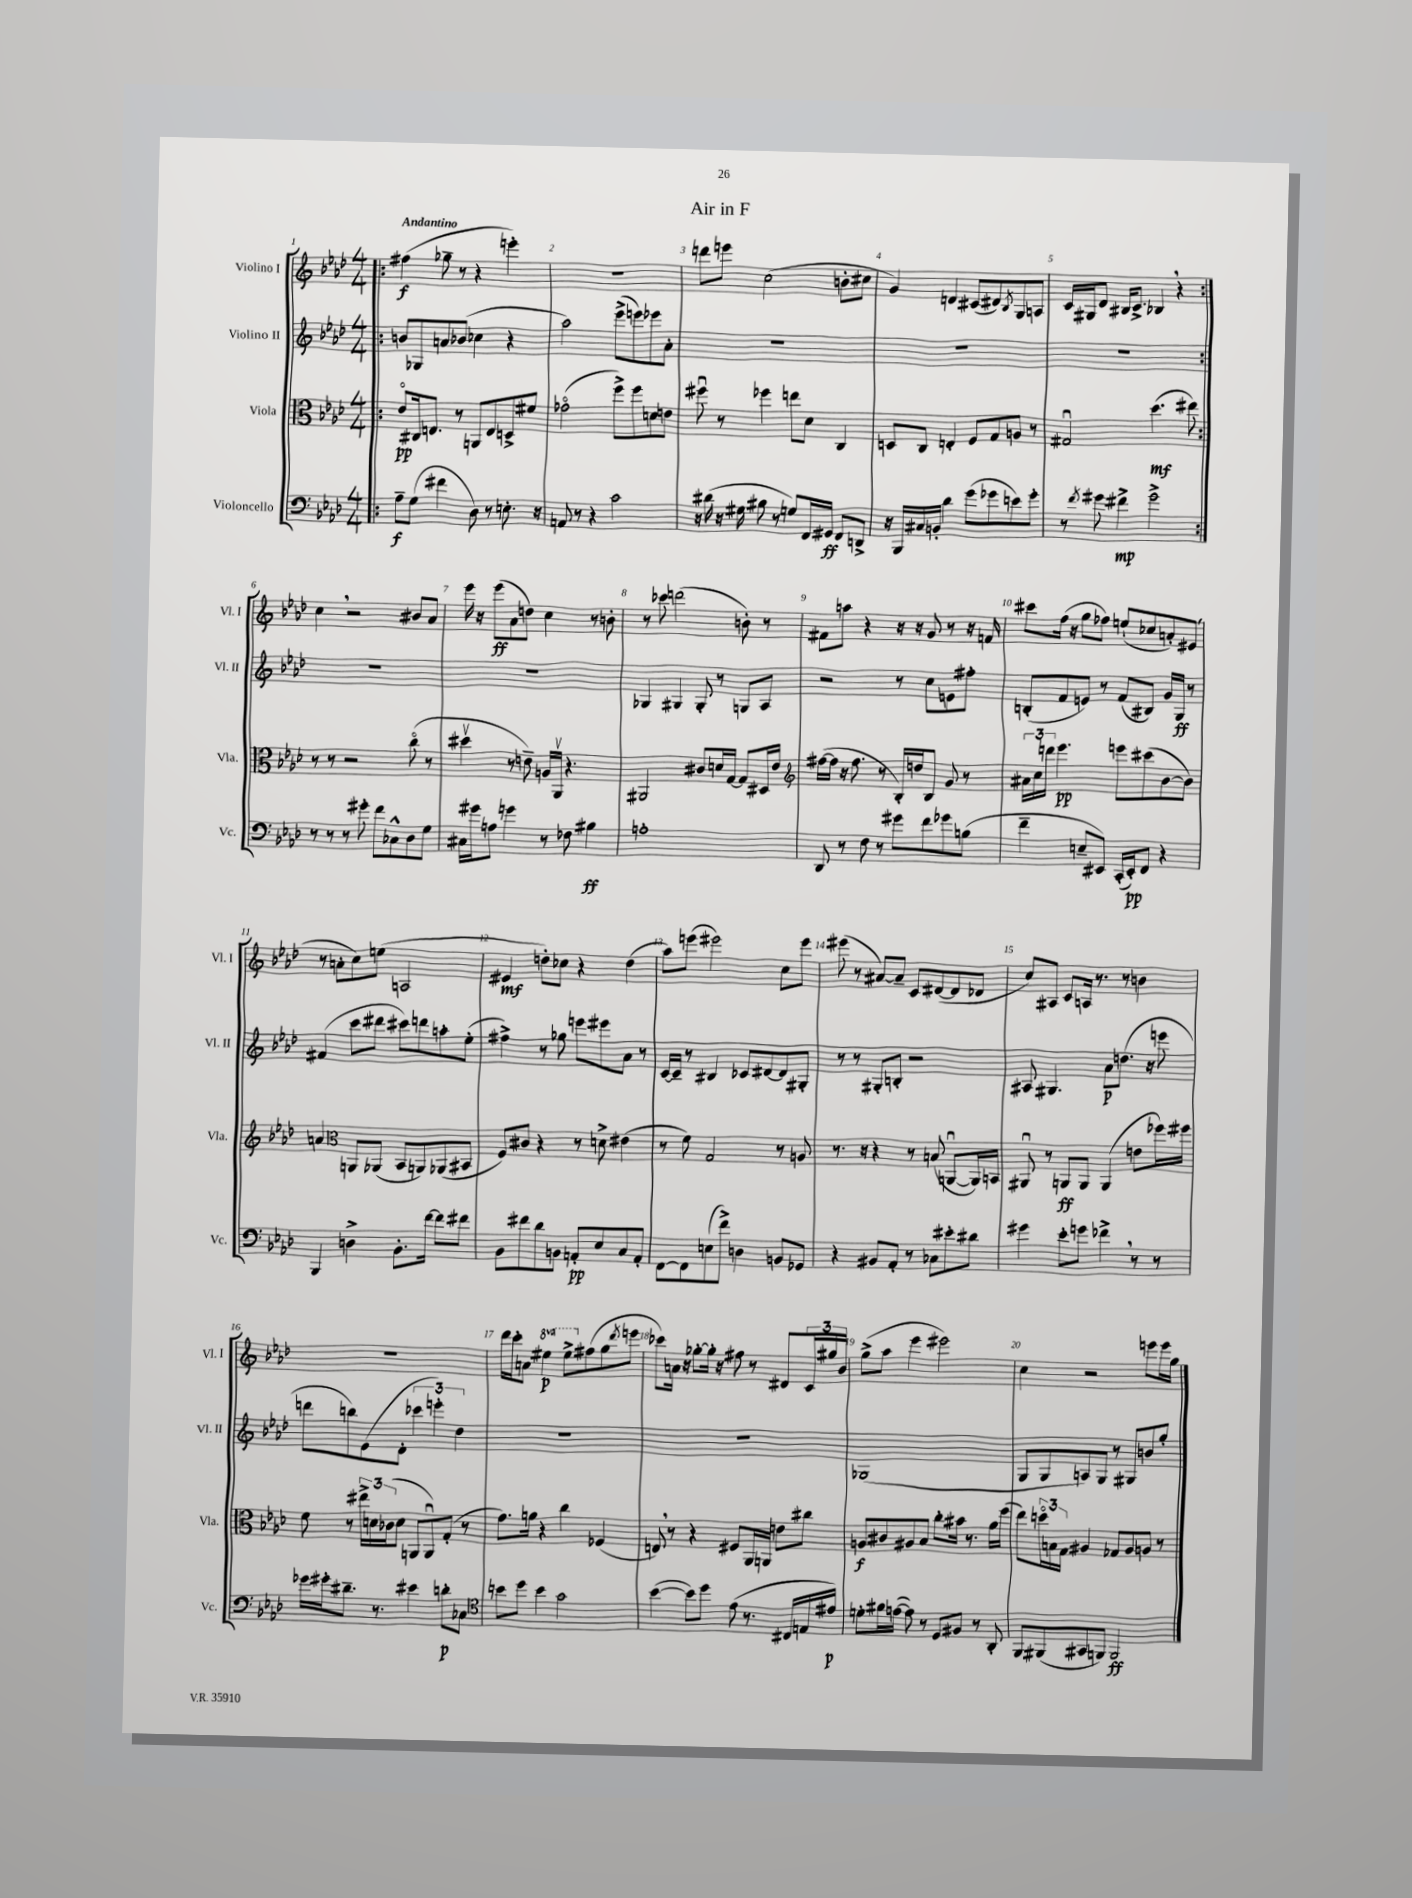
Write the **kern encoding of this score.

**kern	**dynam	**kern	**dynam	**kern	**dynam	**kern	**dynam
*part4	*part4	*part3	*part3	*part2	*part2	*part1	*part1
*staff4	*staff4	*staff3	*staff3	*staff2	*staff2	*staff1	*staff1
*I"Violoncello	*	*I"Viola	*	*I"Violino II	*	*I"Violino I	*
*I'Vc.	*	*I'Vla.	*	*I'Vl. II	*	*I'Vl. I	*
*clefF4	*	*clefC3	*	*clefG2	*	*clefG2	*
*k[b-e-a-d-]	*	*k[b-e-a-d-]	*	*k[b-e-a-d-]	*	*k[b-e-a-d-]	*
*M4/4	*	*M4/4	*	*M4/4	*	*M4/4	*
=1!|:	=1!|:	=1!|:	=1!|:	=1!|:	=1!|:	=1!|:	=1!|:
!	!	!	!	!	!	!LO:TX:a:B:t=Andantino	!
8A-~\L	f	8e-/L	pp	8bn/L	.	(4ff#X\	f
(8G\J	.	16C#X/k	.	8G-X/	.	.	.
.	.	8.En/J	.	.	.	.	.
4f#X\	.	.	.	8an/	.	8gg-X~\	.
.	.	8r	.	(8b-X/J	.	8r	.
8D-\)	.	8AAn/L	.	4cc-X\	.	4r	.
8r	.	8E/	.	.	.	.	.
8.En'\	.	8Dn^/	.	4r	.	4eeen'\)	.
.	.	8f#X/J	.	.	.	.	.
16r	.	.	.	.	.	.	.
=2	=2	=2	=2	=2	=2	=2	=2
8AAn/	.	(2g-X\	.	2aa-\)	.	1r	.
8r	.	.	.	.	.	.	.
4r	.	.	.	.	.	.	.
2c\	.	8ff^\L)	.	(8eee-^\L	.	.	.
.	.	8ff\	.	8eeen\)	.	.	.
.	.	8dn\	.	8eee-X\	.	.	.
.	.	8en\J	.	8a-'\J	.	.	.
=3	=3	=3	=3	=3	=3	=3	=3
16r	.	8ff#Xu\	.	1r	.	8dddn\L	.
(16d#X\	.	.	.	.	.	.	.
16r	.	8r	.	.	.	8eeen\J	.
16G#X\	.	.	.	.	.	.	.
8B#X\	.	4ff-X\	.	.	.	(2cc\	.
8r	.	.	.	.	.	.	.
8Gn/L)	.	8een\L	.	.	.	.	.
16FF/L	.	8d-\J	.	.	.	.	.
16GG#X/JJ	ff	.	.	.	.	.	.
8FF/L	.	4C/	.	.	.	8bn'\L	.
8DDn^/J	.	.	.	.	.	8cc#X\J	.
=4	=4	=4	=4	=4	=4	=4	=4
16r	.	8Dn/L	.	1r	.	4g/)	.
16BBB-/LL	.	.	.	.	.	.	.
16C#X/	.	8C/J	.	.	.	.	.
16BBn'/JJ	.	.	.	.	.	.	.
4d-\	.	4En'/	.	.	.	4dn/	.
(8g\L	.	8F/L	.	.	.	(8c#X/L	.
8g-X\	.	8G/	.	.	.	8d#X/)	.
.	.	.	.	.	.	8qB-/	.
8en\)	.	8An/J	.	.	.	8G/	.
8g-'\J	.	8r	.	.	.	8An/J	.
=5	=5	=5	=5	=5	=5	=5	=5
8r	.	2G#Xu/	.	1r	.	16c/LL	.
.	.	.	.	.	.	16G#X/J	.
8qf/	.	.	.	.	.	.	.
8g#X\	.	.	.	.	.	8d-/J	.
4f#X^\	mp	.	.	.	.	16B#X/KL	.
.	.	.	.	.	.	8.c^/J	.
2g#^\	.	(4.dd-\	mf	.	.	4B-X,/	.
.	.	.	.	.	.	4r	.
.	.	8ee#X\)	.	.	.	.	.
!!LO:LB:g=z
=6:|!	=6:|!	=6:|!	=6:|!	=6:|!	=6:|!	=6:|!	=6:|!
8r	.	8r	.	1r	.	4cc,\	.
8r	.	8r	.	.	.	.	.
8r	.	2r	.	.	.	2r	.
8g#X'\	.	.	.	.	.	.	.
8f\L	.	.	.	.	.	.	.
8C-X^^\	.	.	.	.	.	.	.
8D-\	.	(8cc\	.	.	.	8b#X/L	.
8G\J	.	8r	.	.	.	8a-/J	.
=7	=7	=7	=7	=7	=7	=7	=7
16C#X\LL	.	4dd#Xv\	.	1r	.	16eee-\	.
16g#X\J	.	.	.	.	.	16r	.
8An\J	.	.	.	.	.	(8eee-\L	ff
4gn\	.	8r	.	.	.	8a-\	.
.	.	8en~\)	.	.	.	8ddn\J)	.
8r	.	16An/LL	.	.	.	4cc\	.
.	.	16AA-v/JJ	.	.	.	.	.
8F-X\	.	4.r	.	.	.	.	.
4B#X\	ff	.	.	.	.	8r	.
.	.	.	.	.	.	8bn'\	.
=8	=8	=8	=8	=8	=8	=8	=8
1An'	.	2AA#X/	.	4G-X/	.	8r	.
.	.	.	.	.	.	8ccc-X\	.
.	.	.	.	4G#X/	.	(2dddn\	.
.	.	8c#X/L	.	8G#'/	.	.	.
.	.	16dn/L	.	8r	.	.	.
.	.	[16G/JJ	.	.	.	.	.
.	.	8G/L]	.	8Gn/L	.	8bn'\)	.
.	.	16D#X/L	.	8A-/J	.	8r	.
.	.	16e-/JJ	.	.	.	.	.
=9	=9	=9	=9	=9	=9	=9	=9
*	*	*clefG2	*	*	*	*	*
8DD-/	.	([16ff#X\LL	.	2r	.	8f#X\L	.
.	.	16ff#\JJ]	.	.	.	.	.
8r	.	16r	.	.	.	8aan\J	.
.	.	8.ff#\	.	.	.	.	.
8F\	.	.	.	.	.	4r	.
8r	.	8r	.	.	.	.	.
8g#X\L	.	16B-'/LL)	.	8r	.	16r	.
.	.	16ddn/J	.	.	.	16r	.
8f\	.	8B-/J	.	8cc\L	.	8g/	.
8g-X\	.	8g/	.	8en\	.	8r	.
(8Bn\J	.	8r	.	8ff#X'\J	.	16r	.
.	.	.	.	.	.	16fn/	.
=10	=10	=10	=10	=10	=10	=10	=10
4f~\	.	24a#X\LL	.	(8Bn'/L	.	8ccc#X\L	.
.	.	24cc\	.	.	.	.	.
.	.	24dddn\JJ	.	.	.	.	.
.	.	4.eee-\	pp	8f/	.	(16ff\Jk	.
.	.	.	.	.	.	16r	.
8En~/L	.	.	.	8en/J)	.	8gg\L	.
8EE#X/J)	.	.	.	8r	.	8ff-X\J)	.
(16CC'/LL	.	8eeen\L	.	(8f/L	.	(8een`/L	.
16EE#'/J)	pp	.	.	.	.	.	.
8FF/J	.	(8ccc#X\	.	8B#X/J)	.	8cc-X/	.
4r	.	[8b-\	.	16g/LL	.	8an'/)	.
.	.	.	.	16G/JJ	ff	.	.
.	.	8b-\J])	.	8r	.	(8e#X/J	.
!!LO:LB:g=z
=11	=11	=11	=11	=11	=11	=11	=11
4BBB-/	.	4an/	.	(4f#X/	.	8r	.
.	.	.	.	.	.	8an'\L	.
*	*	*clefC3	*	*	*	*	*
4Dn^\	.	8AAn/L	.	8ccc\L	.	8cc\)	.
.	.	(8AA-X/J	.	8ddd#X\J	.	(8een\J	.
8.BB-'\L	.	8BB-/L	.	8ccc#X\L)	.	2An/	.
.	.	8AAn/)	.	8dddn\	.	.	.
[16f\Jk	.	.	.	.	.	.	.
8f\L]	.	(8AA-X/	.	8aan'\	.	.	.
8f#X\J	.	8BB#X/J	.	(8ee-'\J	.	.	.
=12	=12	=12	=12	=12	=12	=12	=12
8BB-\L	.	8F/L)	.	4ff#X^\)	.	4e#X/	mf
8f#X\	.	8c#X/J	.	.	.	.	.
8d-\	.	4r	.	8r	.	8ddn'\L)	.
8BBn\J	.	.	.	8gg-X\	.	8cc-X\J	.
8AAn'/L	pp	8r	.	8eeen\L	.	4r	.
8E-/	.	8dn^\	.	8eee#X\	.	.	.
8C/	.	(4e#X\	.	8a-\J	.	(4dd\	.
8AA'/J	.	.	.	8r	.	.	.
=13	=13	=13	=13	=13	=13	=13	=13
[8FF\L	.	8r	.	[16c/LL	.	8aa-\L)	.
.	.	.	.	16c~/JJ]	.	.	.
8FF\]	.	8f\)	.	8r	.	(8eeen\J	.
(8En\	.	2G/	.	4B#X/	.	2eee#X\)	.
8f^\J)	.	.	.	.	.	.	.
4Dn\	.	.	.	8c-X/L	.	.	.
.	.	.	.	[8d#X/	.	.	.
8BBn/L	.	8r	.	8d#/]	.	8cc\L	.
8GG-X/J	.	8An/	.	8G#X'/J	.	8eee#\J	.
=14	=14	=14	=14	=14	=14	=14	=14
4r	.	8.r	.	8r	.	(8eee#X\	.
.	.	.	.	8r	.	8r	.
.	.	16r	.	.	.	.	.
8BB#X/L	.	4r	.	8G#X'/L	.	[8a#X/L)	.
8AA-'/J	.	.	.	8Bn'/J	.	8a#~/J]	.
8r	.	8r	.	2r	.	8c/L	.
8C-X\L	.	(8Bn/	.	.	.	([8d#X/	.
8e#X'\	.	[8AAnu/L	.	.	.	8d#/]	.
8d#X\J	.	16AA/L])	.	.	.	8d-X/J	.
.	.	16BBn/JJ	.	.	.	.	.
=15	=15	=15	=15	=15	=15	=15	=15
4g#X\	.	8AA#Xu/	.	8A#X/	.	8cc/L)	.
.	.	8r	.	4.G#X/	.	8A#X/J	.
8e-'\L	.	8AAn/L	ff	.	.	8c/L	.
8gn\J	.	8AA/J	.	.	.	16An/Jk	.
.	.	.	.	.	.	8.r	.
4f-X^,\	.	(4AA/	.	8a-\L	p	.	.
.	.	.	.	(8.ddn\J	.	8r	.
8r	.	8en\L	.	.	.	4bn\	.
.	.	.	.	16r	.	.	.
8r	.	16ff-X\L)	.	8eeen\	.	.	.
.	.	16ff#X\JJ	.	.	.	.	.
!!LO:LB:g=z
=16	=16	=16	=16	=16	=16	=16	=16
16g-X\LL	.	8f\	.	8dddn\L	.	1r	.
16g#X'\J	.	.	.	.	.	.	.
8.d#X~\J	.	8r	.	8bbn\)	.	.	.
.	.	24ee#X^\LL	.	(8e-\	.	.	.
.	.	24dn\	.	.	.	.	.
8.r	.	.	.	.	.	.	.
.	.	(24c-X\J	.	.	.	.	.
.	.	8d\J	.	8d-'\J	.	.	.
4e#X\	.	8AAn/L	.	6ccc-X\	.	.	.
.	.	8AAu/)	.	.	.	.	.
.	.	.	.	6eeen'\)	.	.	.
8dn'\L	p	(8G'/J	.	.	.	.	.
.	.	.	.	6dd-\	.	.	.
8C-X\J	.	8r	.	.	.	.	.
=17	=17	=17	=17	=17	=17	=17	=17
*clefC4	*	*	*	*	*	*	*
8bn\L	.	8.g\L)	.	1r	.	16ddd-\LL	.
.	.	.	.	.	.	16ccc'\J	.
8dd-\J	.	.	.	.	.	8an\J	.
.	.	16an\Jk	.	.	.	.	.
*	*	*	*	*	*	*8va	*
4b\	.	4r	.	.	.	4eee#X\	p
2g\	.	4cc\	.	.	.	8eee#^\L	.
*	*	*	*	*	*	*X8va	*
.	.	.	.	.	.	(8ff#X\	.
.	.	(4F-X/	.	.	.	8gg\	.
.	.	.	.	.	.	8qddd-/	.
.	.	.	.	.	.	8eeen\J	.
=18	=18	=18	=18	=18	=18	=18	=18
([4b-\	.	8En,/)	.	1r	.	8ccc-X\L)	.
.	.	8r	.	.	.	16an\Jk	.
.	.	.	.	.	.	16r	.
8b-\L])	.	4r	.	.	.	[8gg-X'\L	.
8dd-\J	.	.	.	.	.	16gg-'\Jk]	.
.	.	.	.	.	.	16r	.
(8e-\	.	8F#X/L	.	.	.	8ff#X\	.
8.r	.	16AA-/L	.	.	.	8r	.
.	.	16AAn/JJ	.	.	.	.	.
.	.	8en\L	.	.	.	8d#X/L	.
16C#X/LL	.	.	.	.	.	.	.
16En/	.	8cc#X\J	.	.	.	24c/L	.
.	.	.	.	.	.	24gg#X/	.
16e#X/JJ)	p	.	.	.	.	.	.
.	.	.	.	.	.	24b-/JJ	.
=19	=19	=19	=19	=19	=19	=19	=19
8dn'\L	.	8An/L	f	(1G-X	.	(8gg^\L	.
16f#X\L	.	8c#X/	.	.	.	8aa-\J	.
([16en\JJ	.	.	.	.	.	.	.
8e\])	.	8A#X/	.	.	.	4eee-\	.
8r	.	8B-/J	.	.	.	.	.
8D-/L	.	8cc'\L	.	.	.	2eee#X\)	.
8F#X/J	.	16b#X\Jk	.	.	.	.	.
.	.	8.r	.	.	.	.	.
8r	.	.	.	.	.	.	.
8AA-'/	.	16a-\LL	.	.	.	.	.
.	.	(16ff\JJ	.	.	.	.	.
=20	=20	=20	=20	=20	=20	=20	=20
8FF/L	.	8ee-\L)	.	8G/L	.	4cc\	.
(8FF#X/	.	24ddn\L	.	8G/	.	.	.
.	.	24Bn\	.	.	.	.	.
.	.	24G\JJ	.	.	.	.	.
8GG#X/	.	4A#X/	.	8An/)	.	2r	.
8FFn/J)	.	.	.	8G/J	.	.	.
2FF/	ff	8G-X/L	.	8r	.	.	.
.	.	8A#/	.	8G#X/L	.	.	.
.	.	8An/J	.	8bn/	.	8eeen\L	.
.	.	8r	.	8gg'/J	.	16eee\L	.
.	.	.	.	.	.	16gg\JJ	.
==	==	==	==	==	==	==	==
*-	*-	*-	*-	*-	*-	*-	*-
